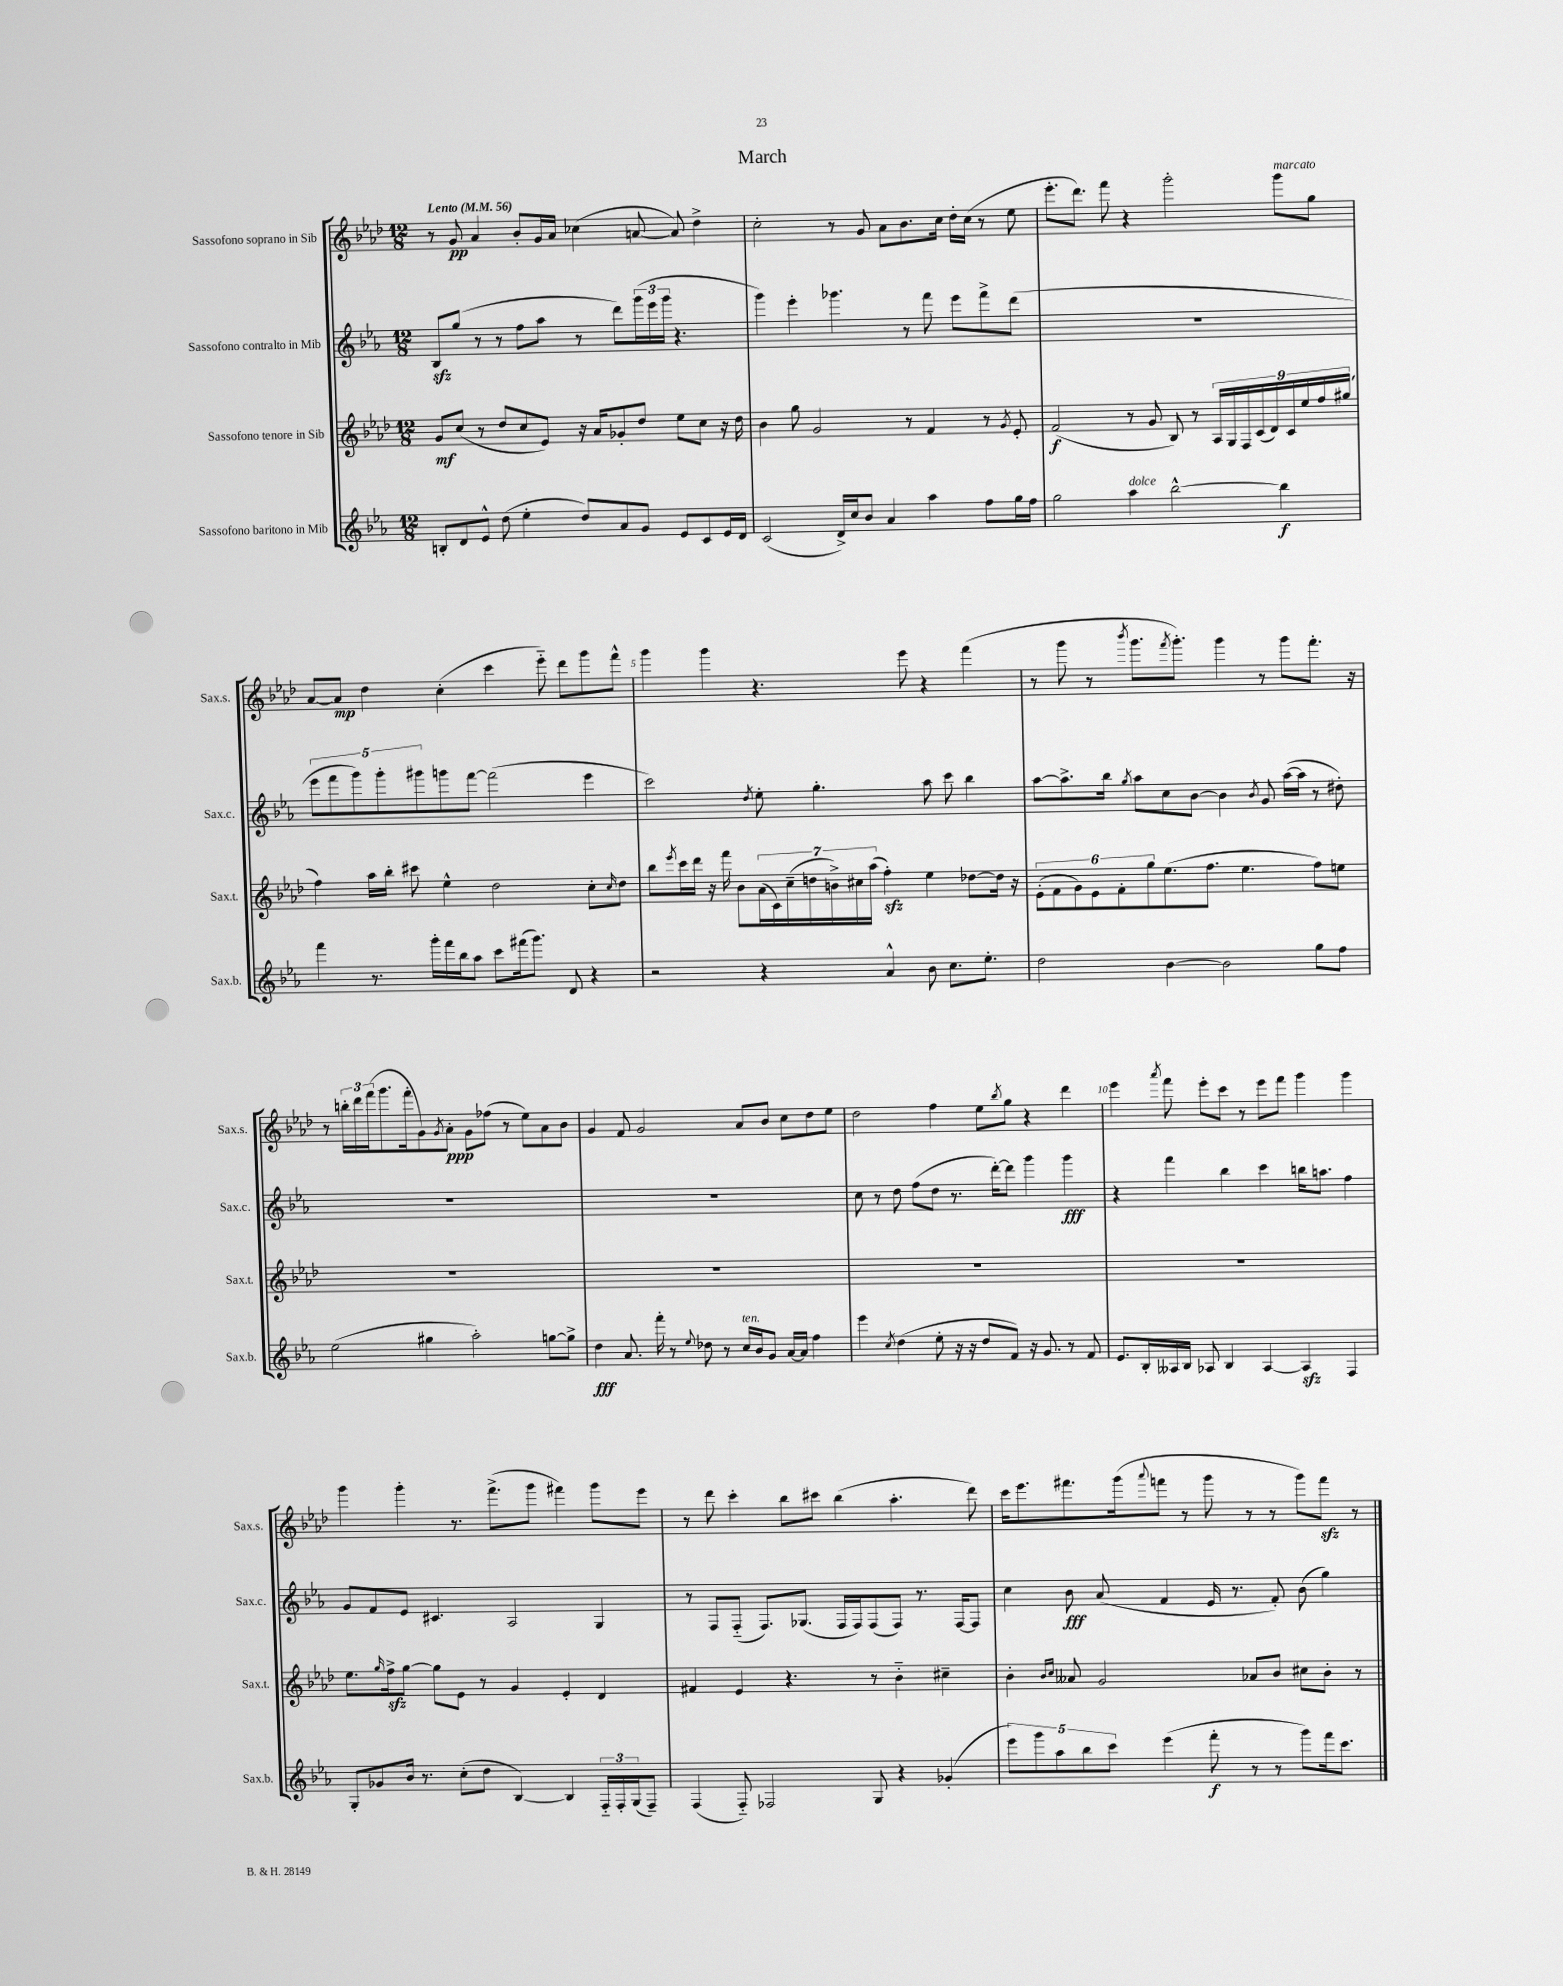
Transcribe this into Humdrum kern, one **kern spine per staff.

**kern	**dynam	**kern	**dynam	**kern	**dynam	**kern	**dynam
*part4	*part4	*part3	*part3	*part2	*part2	*part1	*part1
*staff4	*staff4	*staff3	*staff3	*staff2	*staff2	*staff1	*staff1
*I"Sassofono baritono in Mib	*	*I"Sassofono tenore in Sib	*	*I"Sassofono contralto in Mib	*	*I"Sassofono soprano in Sib	*
*I'Sax.b.	*	*I'Sax.t.	*	*I'Sax.c.	*	*I'Sax.s.	*
*clefG2	*	*clefG2	*	*clefG2	*	*clefG2	*
*k[b-e-a-]	*	*k[b-e-a-d-]	*	*k[b-e-a-]	*	*k[b-e-a-d-]	*
*M12/8	*	*M12/8	*	*M12/8	*	*M12/8	*
*MM56	*	*MM56	*	*MM56	*	*MM56	*
=1	=1	=1	=1	=1	=1	=1	=1
!	!	!	!	!	!	!LO:TX:a:B:t=Lento	!
8Bn'/L	.	8g/L	mf	8B-zz/L	.	8r	.
8d/	.	(8cc/J	.	(8gg/J	.	8g/	pp
8e-^^/J	.	8r	.	8r	.	4a-/	.
(8dd\	.	8dd-/L	.	8r	.	.	.
4ee-'\	.	8cc/	.	8ff\L	.	8b-'/L	.
.	.	8e-/J)	.	8aa-\J	.	16g/L	.
.	.	.	.	.	.	16a-/JJ	.
8dd/L)	.	16r	.	8r	.	(4cc-X\	.
.	.	16a-/KL	.	.	.	.	.
8a-/	.	8g-X'/	.	8ddd\L)	.	.	.
8g/J	.	8dd-/J	.	(24ggg\L	.	[8an/	.
.	.	.	.	24eee-\	.	.	.
.	.	.	.	24ggg\JJ	.	.	.
8e-/L	.	8ee-\L	.	4.r	.	8a/])	.
8c/	.	8cc\J	.	.	.	4dd-^\	.
16e-/L	.	16r	.	.	.	.	.
16d/JJ	.	16dd-\	.	.	.	.	.
=2	=2	=2	=2	=2	=2	=2	=2
(2c/	.	4b-\	.	4ggg\)	.	2cc'\	.
.	.	8gg\	.	4eee-'\	.	.	.
.	.	2g/	.	.	.	.	.
16d^/LL)	.	.	.	4.ggg-X\	.	8r	.
16cc/J	.	.	.	.	.	.	.
8b-/J	.	.	.	.	.	8g/	.
4a-/	.	.	.	.	.	8a-\L	.
.	.	8r	.	8r	.	8.b-\	.
4aa-\	.	4f/	.	8fff\	.	.	.
.	.	.	.	.	.	16cc\Jk	.
.	.	.	.	8eee-\L	.	16dd-'\LL	.
.	.	.	.	.	.	(16cc\JJ	.
8ff\L	.	8r	.	8fff^\	.	8r	.
.	.	8qg/	.	.	.	.	.
16gg\L	.	8e-'/	.	(8ddd\J	.	8ee-\	.
16ff\JJ	.	.	.	.	.	.	.
=3	=3	=3	=3	=3	=3	=3	=3
2gg\	.	(2f/	f	1.r	.	8.eee-'\L	.
.	.	.	.	.	.	8.ddd-\J)	.
.	.	.	.	.	.	8fff\	.
!LO:TX:a:i:t=dolce	!	!	!	!	!	!	!
4aa-\	.	8r	.	.	.	4r	.
.	.	8g/	.	.	.	.	.
[2bb-^^\	.	8B-/)	.	.	.	2ggg'\	.
.	.	8r	.	.	.	.	.
.	.	18A-/LL	.	.	.	.	.
.	.	18G/	.	.	.	.	.
.	.	18F/	.	.	.	.	.
.	.	(18c/	.	.	.	.	.
.	.	18d-/)	.	.	.	.	.
!	!	!	!	!	!	!LO:TX:a:i:t=marcato	!
4bb-\]	f	.	.	.	.	8ggg\L	.
.	.	18c/	.	.	.	.	.
.	.	18ee-/	.	.	.	.	.
.	.	.	.	.	.	8gg\J	.
.	.	18ff/	.	.	.	.	.
.	.	(18gg#X/JJ	.	.	.	.	.
!!LO:LB:g=z
=4	=4	=4	=4	=4	=4	=4	=4
4fff\	.	4ff\)	.	10eee-\L	.	[8a-/L	.
.	.	.	.	10fff\	.	.	.
.	.	.	.	.	.	8a-/J]	mp
.	.	.	.	10ggg\)	.	.	.
8.r	.	16aa-\LL	.	.	.	4dd-\	.
.	.	.	.	10ggg'\	.	.	.
.	.	16bb-'\JJ	.	.	.	.	.
.	.	8ccc#X\	.	.	.	.	.
.	.	.	.	10ggg#X\	.	.	.
16ggg'\LL	.	.	.	.	.	.	.
16fff\	.	4ee-^^\	.	8gggn\	.	(4cc'\	.
16bb-\J	.	.	.	.	.	.	.
8aa-\J	.	.	.	[8fff\J	.	.	.
8ccc\L	.	2dd-\	.	(2fff\]	.	4ccc\	.
(16fff#X\k	.	.	.	.	.	.	.
8.ggg\J)	.	.	.	.	.	.	.
.	.	.	.	.	.	8eee-\)	.
8d/	.	.	.	.	.	8ddd-\L	.
4r	.	8cc'\L	.	4eee-\	.	8ggg\	.
.	.	16qqcc/	.	.	.	.	.
.	.	8dd-\J	.	.	.	8fff^^\J	.
=5	=5	=5	=5	=5	=5	=5	=5
2r	.	8bb-\L	.	2ccc\)	.	4ggg\	.
.	.	8qeee-/	.	.	.	.	.
.	.	16ccc\L	.	.	.	.	.
.	.	16ddd-\JJ	.	.	.	.	.
.	.	16r	.	.	.	4ggg\	.
.	.	16fff\	.	.	.	.	.
.	.	8b-\L	.	.	.	.	.
.	.	.	.	8qdd/	.	.	.
4r	.	(28a-\L	.	8ee-'\	.	4.r	.
.	.	28c\)	.	.	.	.	.
.	.	(28cc~\	.	.	.	.	.
.	.	28ddn\	.	.	.	.	.
.	.	.	.	4.gg'\	.	.	.
.	.	28bn^\)	.	.	.	.	.
.	.	28cc#X\	.	.	.	.	.
.	.	(28aa-\JJ	.	.	.	.	.
4a-^^/	.	4ffzz'\)	.	.	.	.	.
.	.	.	.	.	.	8eee-\	.
8b-\	.	4ee-\	.	8aa-\	.	4r	.
8.cc\L	.	.	.	8ccc\	.	.	.
.	.	[8dd-X\L	.	4bb-\	.	(4fff\	.
8.ee-'\J	.	.	.	.	.	.	.
.	.	16dd-\Jk]	.	.	.	.	.
.	.	16r	.	.	.	.	.
=6	=6	=6	=6	=6	=6	=6	=6
2dd\	.	(12e-'\L	.	[8aa-\L	.	8r	.
.	.	12f\	.	.	.	.	.
.	.	.	.	8.aa-^\]	.	8ggg\	.
.	.	12g\)	.	.	.	.	.
.	.	12e-\	.	.	.	8r	.
.	.	.	.	16bb-\Jk	.	.	.
.	.	12f'\	.	.	.	.	.
.	.	.	.	8qgg/	.	8qbbb-/	.
.	.	.	.	8aa-\L	.	8.ggg\L	.
.	.	12gg\	.	.	.	.	.
[4b-\	.	(8.ee-\	.	8cc\	.	.	.
.	.	.	.	.	.	8qfff/	.
.	.	.	.	.	.	8.ggg'\J)	.
.	.	.	.	[8b-\J	.	.	.
.	.	8.ff\J	.	.	.	.	.
2b-\]	.	.	.	4b-\]	.	4ggg\	.
.	.	4.ee-\	.	.	.	.	.
.	.	.	.	8qb-/	.	.	.
.	.	.	.	8g/	.	8r	.
.	.	.	.	([16aa-\LL	.	8ggg\L	.
.	.	.	.	16aa-\JJ]	.	.	.
8gg\L	.	8ff\L)	.	8r	.	8.fff'\J	.
8ff\J	.	8een\J	.	8dd#X'\)	.	.	.
.	.	.	.	.	.	16r	.
!!LO:LB:g=z
=7	=7	=7	=7	=7	=7	=7	=7
(2ee-\	.	1.r	.	1.r	.	8r	.
.	.	.	.	.	.	24bbn'\LL	.
.	.	.	.	.	.	24ddd-\	.
.	.	.	.	.	.	(24fff\J	.
.	.	.	.	.	.	8.ggg\	.
.	.	.	.	.	.	16fff'\k	.
4gg#X\	.	.	.	.	.	8g\)	.
.	.	.	.	.	.	8qg/	.
.	.	.	.	.	.	8a-'\J	ppp
2aa-'\)	.	.	.	.	.	8g\L	.
.	.	.	.	.	.	(8ff-X\J	.
.	.	.	.	.	.	8r	.
.	.	.	.	.	.	8ee-\L)	.
[8ggn\L	.	.	.	.	.	8a-\	.
8gg^\J]	.	.	.	.	.	8b-\J	.
=8	=8	=8	=8	=8	=8	=8	=8
4dd\	fff	1.r	.	1.r	.	4g/	.
8.a-/	.	.	.	.	.	8f/	.
.	.	.	.	.	.	2g/	.
16fff'\	.	.	.	.	.	.	.
8r	.	.	.	.	.	.	.
8qqee-/	.	.	.	.	.	.	.
8dd-X\	.	.	.	.	.	.	.
8r	.	.	.	.	.	.	.
!LO:TX:a:i:t=ten.	!	!	!	!	!	!	!
16cc/LL	.	.	.	.	.	8a-/L	.
16b-/J	.	.	.	.	.	.	.
8g/J	.	.	.	.	.	8b-/J	.
[16a-/LL	.	.	.	.	.	8cc\L	.
16a-/JJ]	.	.	.	.	.	.	.
4ff\	.	.	.	.	.	8dd-\	.
.	.	.	.	.	.	8ee-\J	.
=9	=9	=9	=9	=9	=9	=9	=9
4eee-\	.	1.r	.	8cc\	.	2dd-\	.
.	.	.	.	8r	.	.	.
8qcc/	.	.	.	.	.	.	.
(4dd\	.	.	.	8dd\	.	.	.
.	.	.	.	(8ff\L	.	.	.
8ee-'\	.	.	.	8dd\J	.	4ff\	.
16r	.	.	.	8.r	.	.	.
16r	.	.	.	.	.	.	.
8dd/L	.	.	.	.	.	8ee-\L	.
.	.	.	.	[16ddd'\KL)	.	.	.
.	.	.	.	.	.	8qbb-/	.
8f/J)	.	.	.	8ddd\J]	.	8gg\J	.
16r	.	.	.	4ggg\	.	4r	.
8.g/	.	.	.	.	.	.	.
8r	.	.	.	4ggg\	fff	4ddd-\	.
8f/	.	.	.	.	.	.	.
=10	=10	=10	=10	=10	=10	=10	=10
8.e-/L	.	1.r	.	4r	.	4eee-\	.
16B-'/L	.	.	.	.	.	.	.
.	.	.	.	.	.	8qaaa-/	.
16A--X/	.	.	.	4fff\	.	8fff\	.
16B-/JJ	.	.	.	.	.	.	.
8A-X/	.	.	.	.	.	8eee-'\L	.
4B-/	.	.	.	4bb-\	.	8ccc\J	.
.	.	.	.	.	.	8r	.
[4A-/	.	.	.	4ccc\	.	8eee-\L	.
.	.	.	.	.	.	8fff\J	.
4A-zz/]	.	.	.	16bbn\KL	.	4ggg\	.
.	.	.	.	8.aan\J	.	.	.
4F/	.	.	.	4ff\	.	4ggg\	.
!!LO:LB:g=z
=11	=11	=11	=11	=11	=11	=11	=11
8G'/L	.	8.ee-\L	.	8g/L	.	4ggg\	.
8g-X/	.	.	.	8f/	.	.	.
.	.	16qqgg/	.	.	.	.	.
.	.	16ffzz^\k	.	.	.	.	.
16b-/Jk	.	[8gg\J	.	8e-/J	.	4ggg'\	.
8.r	.	.	.	.	.	.	.
.	.	8gg\L]	.	4.c#X/	.	.	.
(8cc'\L	.	8e-\J	.	.	.	8.r	.
8dd\J	.	8r	.	.	.	.	.
.	.	.	.	.	.	(8.fff^\L	.
[4B-/)	.	4g/	.	2A-/	.	.	.
.	.	.	.	.	.	8ggg\J	.
4B-/]	.	4e-'/	.	.	.	4fff#X\)	.
24F/LL	.	4d-/	.	4G/	.	8ggg\L	.
24F'/	.	.	.	.	.	.	.
(24G/J	.	.	.	.	.	.	.
8F~/J)	.	.	.	.	.	8eee-\J	.
=12	=12	=12	=12	=12	=12	=12	=12
(4F/	.	4f#X/	.	8r	.	8r	.
.	.	.	.	8F/L	.	8ddd-\	.
8F/)	.	4e-/	.	(8F/J	.	4ccc'\	.
2F-X/	.	.	.	8.F/L)	.	.	.
.	.	4.r	.	.	.	8bb-\L	.
.	.	.	.	(8.G-X/J	.	.	.
.	.	.	.	.	.	8ccc#X\J	.
.	.	.	.	16F/LL	.	(4bb-\	.
.	.	.	.	16F/J)	.	.	.
8G/	.	8r	.	(8F/	.	.	.
4r	.	4b-\	.	8F/J)	.	4.aa-'\	.
.	.	.	.	8.r	.	.	.
(4g-X'/	.	4cc#X~\	.	.	.	.	.
.	.	.	.	[16F/KL	.	.	.
.	.	.	.	8F/J]	.	8ddd-\)	.
=13	=13	=13	=13	=13	=13	=13	=13
10eee-\L)	.	4b-'\	.	4cc\	.	16ccc\KL	.
.	.	.	.	.	.	8.eee-\	.
10ggg\	.	.	.	.	.	.	.
10aa-\	.	.	.	.	.	.	.
.	.	16qqb-/LL	.	.	.	.	.
.	.	16qqcc/JJ	.	.	.	.	.
.	.	8a--X/	.	8b-\	fff	8.fff#X\	.
10bb-\	.	.	.	.	.	.	.
.	.	2g/	.	(8a-/	.	.	.
10ccc\J	.	.	.	.	.	.	.
.	.	.	.	.	.	(16ggg\k	.
.	.	.	.	.	.	8qqaaa-/	.
(4eee-\	.	.	.	4f/	.	8fffn\J	.
.	.	.	.	.	.	8r	.
8fff'\	f	.	.	16e-/	.	8ggg\	.
.	.	.	.	8.r	.	.	.
8r	.	8a-X/L	.	.	.	8r	.
8r	.	8b-/J	.	8f'/)	.	8r	.
8ggg\L)	.	8cc#X\L	.	(8b-\	.	8ggg\L)	.
16fff\k	.	8b-'\J	.	4gg\)	.	8fffzz\J	.
8.ccc\J	.	.	.	.	.	.	.
.	.	8r	.	.	.	8r	.
==	==	==	==	==	==	==	==
*-	*-	*-	*-	*-	*-	*-	*-
